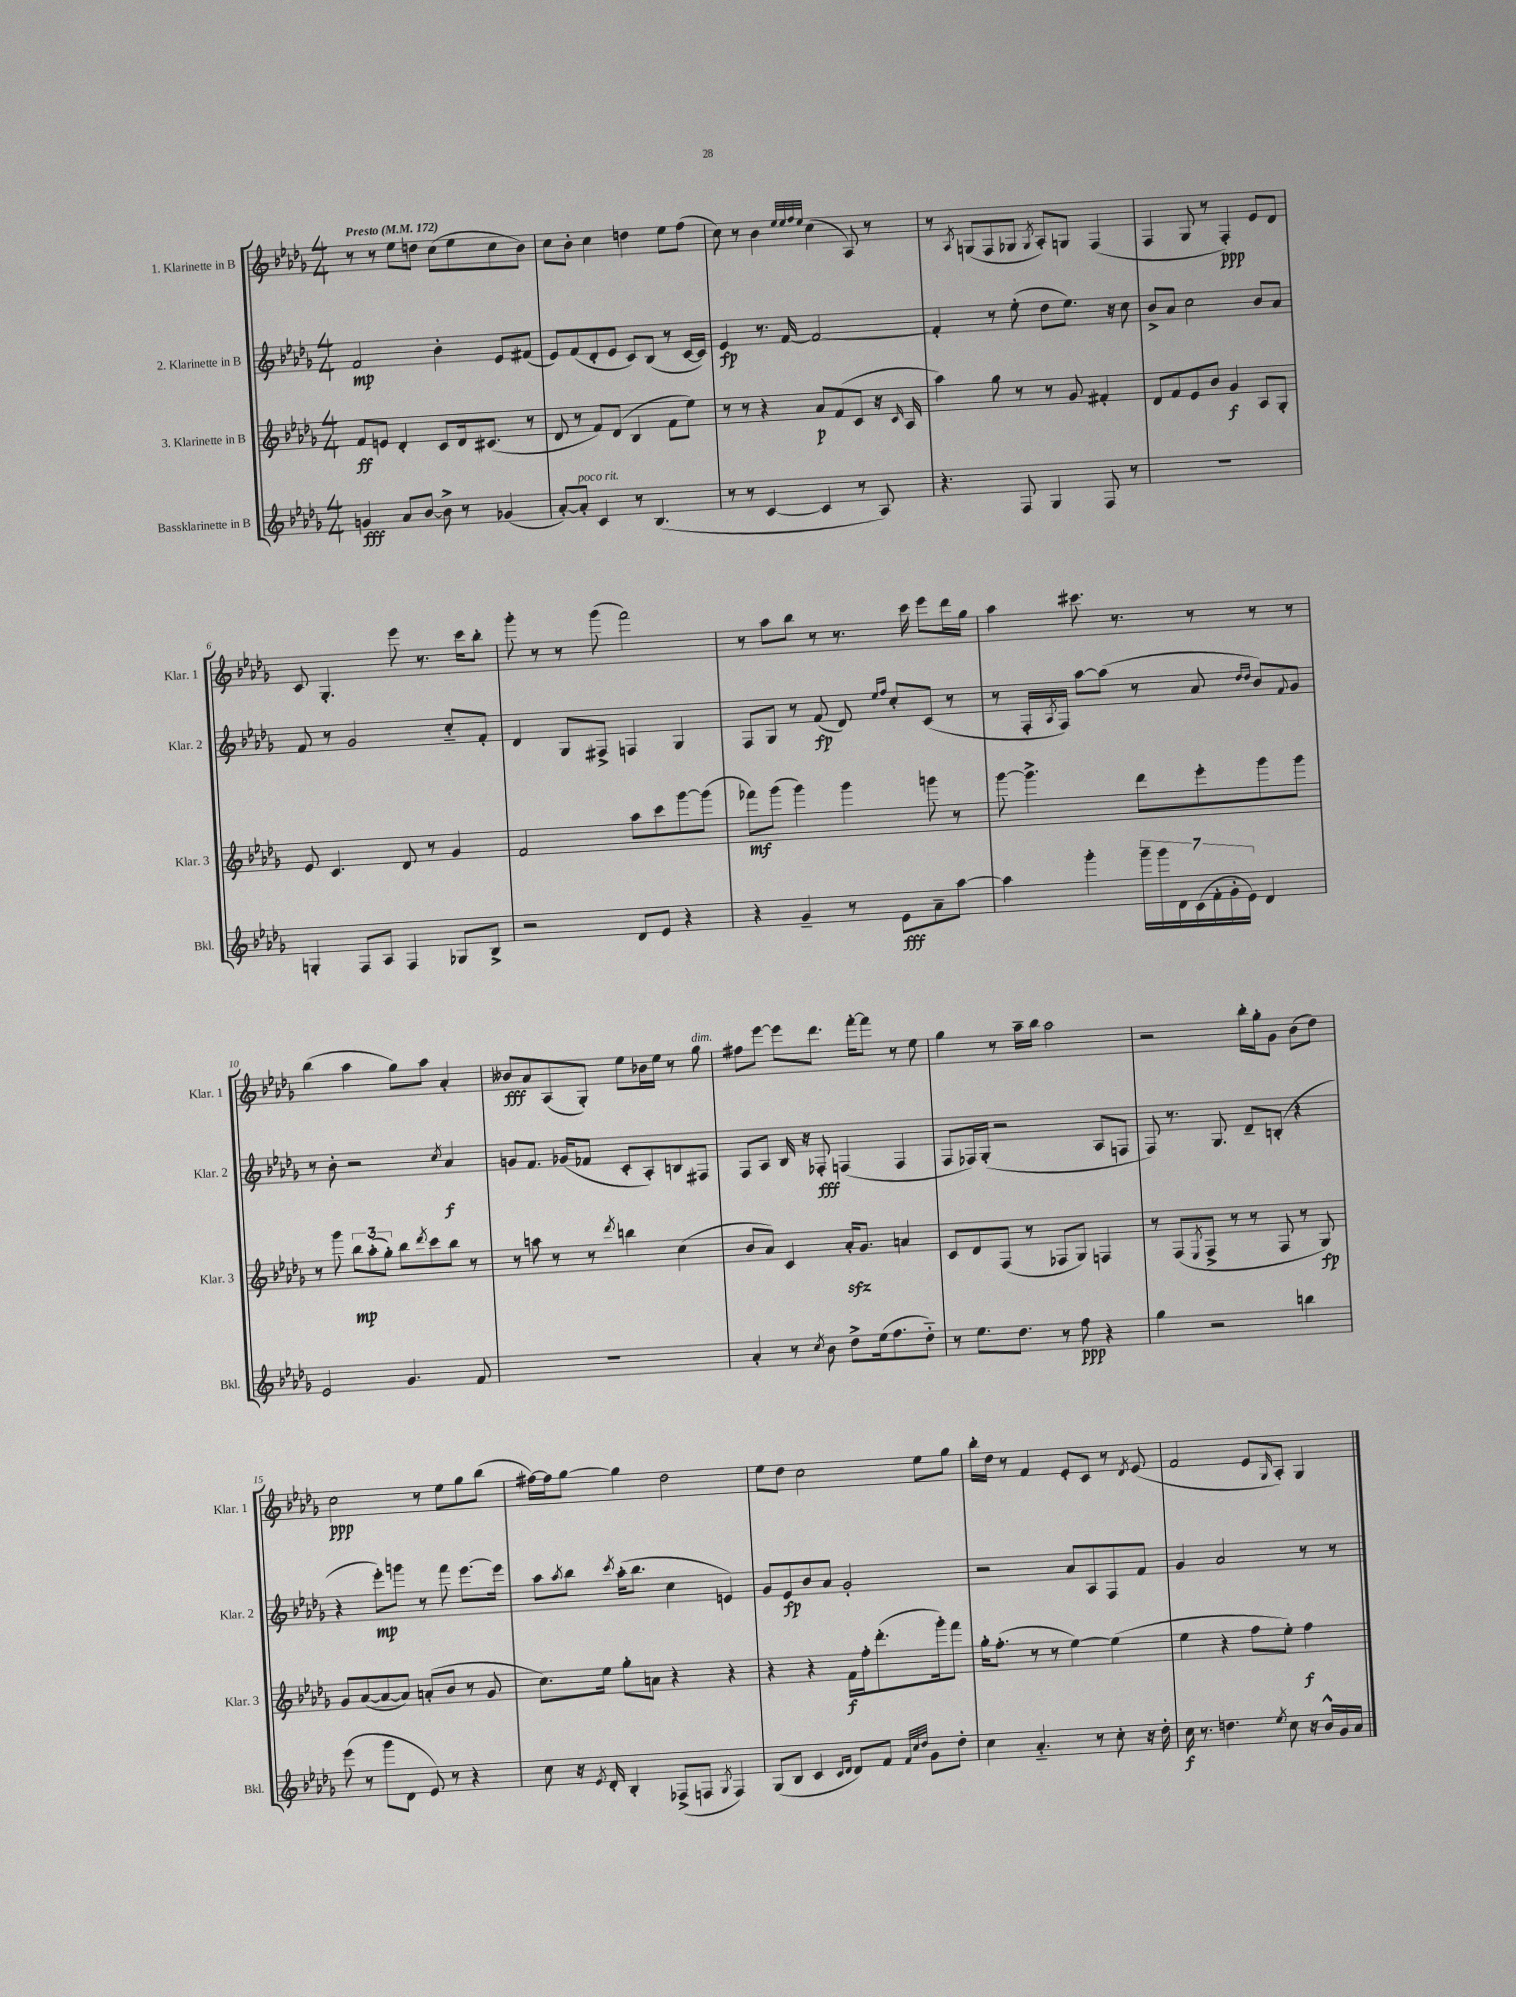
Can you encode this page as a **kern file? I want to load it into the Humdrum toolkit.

**kern	**kern	**kern	**kern
*staff4	*staff3	*staff2	*staff1
*clefG2	*clefG2	*clefG2	*clefG2
*k[b-e-a-d-g-]	*k[b-e-a-d-g-]	*k[b-e-a-d-g-]	*k[b-e-a-d-g-]
*M4/4	*M4/4	*M4/4	*M4/4
*MM172	*MM172	*MM172	*MM172
4g	8f	2f	8r
.	8e	.	8r
8a-	4d-'	.	8ee-
[8b-	.	.	8dd
8b-^]	8c	4b-'	(8cc
8r	16d-	.	8ee-
.	(8.c#	.	.
(4g-	.	8e-	8cc
.	8r	(8f#	8b-)
=	=	=	=
[8a-')	8d-	8e-)	8cc
8a-']	8r	(8f	8b-'
4c	8f)	8d-'	4cc
.	(8d-	8e-	.
8r	4B-	8c)	4dd
(4.B-	.	(8B-	.
.	8f	8r	8ee-
.	8ee-)	[16c	(8ff
.	.	16c])	.
=	=	=	=
8r	8r	4e-	8cc)
8r	8r	.	8r
[4c	4r	8.r	4b-
.	.	[16f	.
.	.	.	32qqee-
.	.	.	32qqee-
.	.	.	32qqff
.	.	.	32qqee-
4c]	8a-	2f_	(4cc
.	(8f	.	.
8r	8c	.	8A-)
8A-)	16r	.	8r
.	16qqc	.	.
.	16A-	.	.
=	=	=	=
4.r	4aa-)	4f']	8r
.	.	.	8qA-
.	.	.	(8G
.	8gg-	8r	8F
8F	8r	(8ee-'	8G-
.	.	.	8qG-
4G-	8r	8dd-	8A-')
.	8g-	8.ee-)	8G
8F	4f#'	.	(4F
.	.	16r	.
8r	.	8cc	.
=	=	=	=
1r	8d-	8b-^	4F
.	8f	8a-	.
.	8e-	2cc	8G-
.	8b-	.	8r
.	4g-	.	4F')
.	8A-	8b-	8e-
.	8G-'	8a-	8d-
=	=	=	=
4G'	8e-	8f	8c
.	4.c	8r	4.G-'
8F	.	2g-	.
8A-	.	.	.
4F	8d-	.	8eee-
.	8r	.	8.r
8G-	4g-	8cc'~	.
.	.	.	16ccc
8B-^	.	8f'	8bb-'
=	=	=	=
2r	2f	4d-	8ggg-'
.	.	.	8r
.	.	8G-	8r
.	.	8F#^	(8ggg-
8d-	8aa-	4F	2fff)
8e-	8ccc	.	.
4r	[8ggg-	4G-	.
.	(8ggg-]	.	.
=	=	=	=
4r	8fff-)	8F	8r
.	(8ggg-	8G-	8aa-
4g-~	4ggg-)	8r	8bb-
.	.	(8f	8r
8r	4ggg-	8d-)	8.r
.	.	16qqee-	.
.	.	16qqff	.
8e-	.	8cc'	.
.	.	.	16ccc
8a-~	8ggg	(8c	8eee-
[8aa-	8r	8r	16ddd-
.	.	.	16gg-
=	=	=	=
4aa-]	[8ggg-	8r	4aa-
.	4.ggg-^]	16F'	.
.	.	8qA-	.
.	.	16F)	.
4ggg-'	.	[8aa-	8.ccc#
.	.	(8aa-]	.
.	.	.	8.r
28ggg-~	8ddd-	8r	.
28ggg-	.	.	.
28d-	.	.	.
(28c	.	.	.
.	8eee-'	8a-	8r
28f'	.	.	.
28g-'	.	.	.
28e-)	.	.	.
.	.	16qqdd-	.
.	.	16qqdd-	.
4d-	8ggg-	8b-)	8r
.	.	8qqf	.
.	8ggg-	8g-	8r
=	=	=	=
2e-	8r	8r	(4bb-
.	8ggg-	8b-'	.
.	12bb-	2r	4aa-
.	(12aa-'	.	.
.	12gg-')	.	.
4.g-	8bb-	.	8gg-)
.	8qddd-	.	.
.	8ccc	.	8aa-
.	.	8qcc	.
.	8bb-	4a-	4a-'
8f	8r	.	.
=	=	=	=
1r	8r	8g	8b--
.	8aa	8.f	8a-
.	8r	.	(8A-
.	.	(16g-	.
.	8r	8f-	8G-')
.	8qddd-	.	.
.	4bb	8c'	8ee-
.	.	8A-')	16b-
.	.	.	16ee-
.	(4cc	8B	8r
.	.	8F#	8gg-
=	=	=	=
4a-'	8b-	8F	8ff#
.	8a-)	8A-	[8eee-
8r	4c	16B-	8eee-]
.	.	16r	.
8qcc	.	.	.
8b-	.	8F-'	8.ddd-
8dd-^	16a-'	(4F	.
.	8.g-	.	[16fff'
(16ee-	.	.	8fff]
8.ff	.	.	.
.	4a	4F	8r
8dd-'~)	.	.	8ee-
=	=	=	=
8r	8c	8F	4gg-
8.ee-	8d-	16F-)	.
.	.	(16G-'	.
.	(8F	2r	8r
8.dd-	.	.	.
.	8r	.	16aa-~
.	.	.	16bb-
8r	8F-	.	2aa-
8ff	8G-)	.	.
4r	4F	8A-	.
.	.	8F	.
=	=	=	=
4gg-	8r	8F)	2r
.	(8F	8.r	.
.	8qE-	.	.
2r	8F^	.	.
.	.	8.G-	.
.	8r	.	.
.	8r	8d-~	16bb-'
.	.	.	16gg-'
.	8F	(8B'	8g-
4bb	8r	4r	(8b-
.	8G-)	.	8dd-)
=	=	=	=
(8eee-	8g-	4r	2cc
8r	([8a-	.	.
8ggg-	8a-_	8eee-')	.
8d-	8a-])	8ggg	.
8e-)	(8a'	8r	8r
8r	8b-	8fff	8ee-
4r	8r	[8.eee-	8gg-
.	8g-	.	(8bb-
.	.	16eee-]	.
=	=	=	=
8cc	8.cc)	8aa-	[16ff#)
.	.	.	16ff#]
.	.	8qaa-	.
16r	.	8bb-	[8gg-
8qe-	.	.	.
16d-'	16ee-	.	.
.	.	8qccc	.
4B-'	8gg-'	(16aa-'	4gg-]
.	.	8.bb-	.
.	8a	.	.
(8F-^	4r	4cc	2dd-
8F	.	.	.
8qG-	.	.	.
4F)	4r	4e)	.
=	=	=	=
(8G-	4r	8g-	8ee-
8B-	.	8e-	8dd-
4c	4r	8b-	2cc
.	.	8a-	.
16qqc	.	.	.
16qqd-	.	.	.
8d-)	16f	2g-'	.
.	16ff'	.	.
8f	(8.ddd-'	.	.
32qqf	.	.	.
32qqcc	.	.	.
32qqdd-	.	.	.
8g-	.	.	8ee-
.	16ggg-')	.	.
8dd-'	8fff	.	8gg-
=	=	=	=
4cc	16gg-'	2r	16bb-'
.	(8.ff'	.	16dd-
.	.	.	8r
4.a-'~	8r	.	4f
.	8r	.	.
.	[4ee-)	8a-	8e-'
8r	.	8A-	8c
8cc'	(4ee-]	8F	8r
.	.	.	8qd-
16r	.	8f	(8e-
16dd-'	.	.	.
=	=	=	=
16cc	4ee-	4g-	2f
8.r	.	.	.
4.dd	4r	2a-	.
.	8ff	.	8e-
8qee-	.	.	16qqG-
8cc	8ee-')	.	8A-')
16r	4ff	8r	4G-
16b-^^	.	.	.
16g-	.	8r	.
16a-	.	.	.
==	==	==	==
*-	*-	*-	*-
